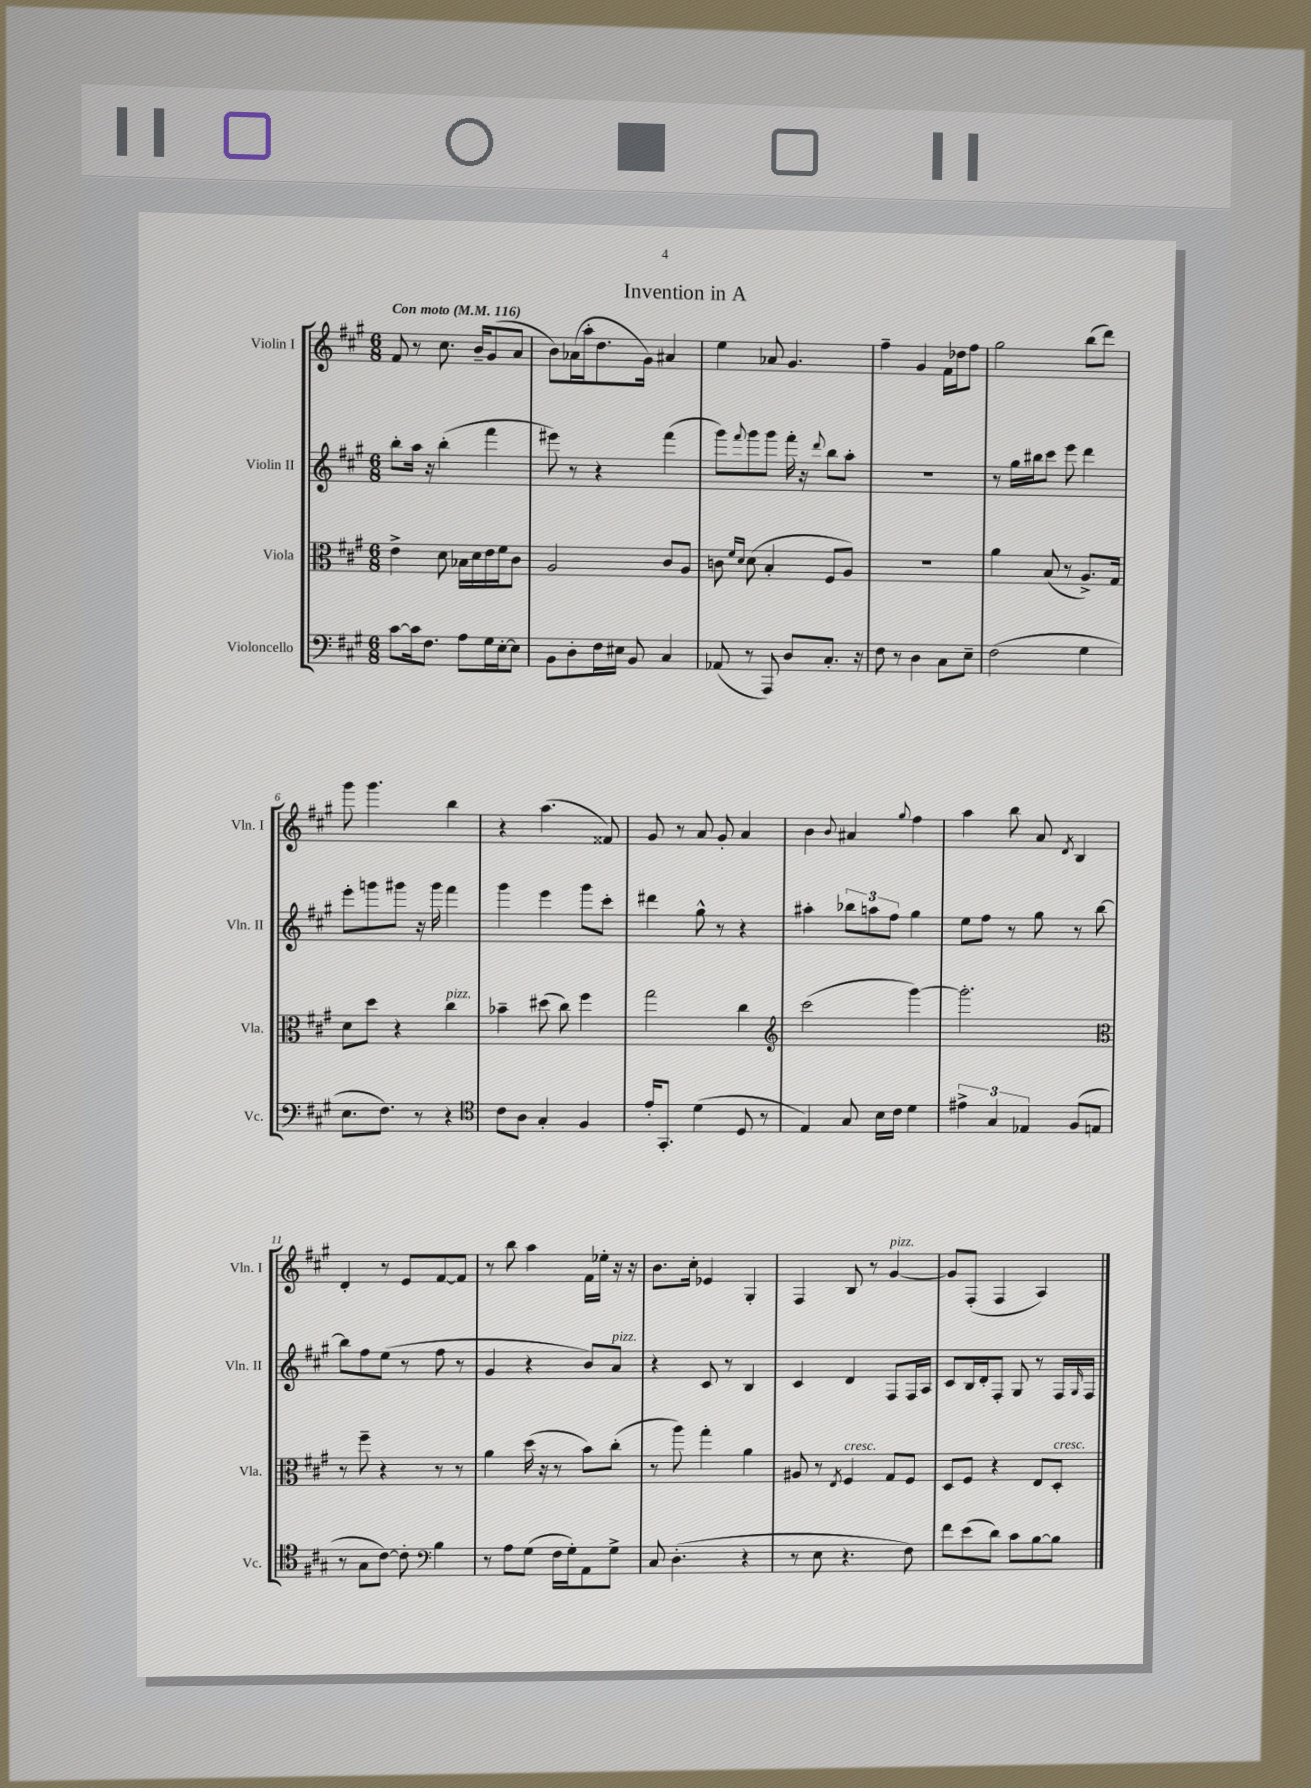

**kern	**kern	**kern	**kern
*part4	*part3	*part2	*part1
*staff4	*staff3	*staff2	*staff1
*I"Violoncello	*I"Viola	*I"Violin II	*I"Violin I
*I'Vc.	*I'Vla.	*I'Vln. II	*I'Vln. I
*clefF4	*clefC3	*clefG2	*clefG2
*k[f#c#g#]	*k[f#c#g#]	*k[f#c#g#]	*k[f#c#g#]
*M6/8	*M6/8	*M6/8	*M6/8
*MM116	*MM116	*MM116	*MM116
=1	=1	=1	=1
!	!	!	!LO:TX:a:B:t=Con moto
[8c#\L	4e^\	8bb'\L	8f#/
16c#\k]	.	16aa\Jk	8r
8.F#\J	.	16r	.
.	8d\	(4bb'\	8.cc#\
8A\L	16B-X\LL	.	.
.	16d\	.	16b~/KL
16G#\L	16e\	4fff#\	(8g#/
[16E'\J	16f#\J	.	.
8E\J]	8c#\J	.	8a/J
=2	=2	=2	=2
8BB\L	2A/	8eee#X\)	8b\L)
8D'\	.	8r	(16a-X\L
.	.	.	16aa'\J
16F#\L	.	4r	8.dd\
16E#X\JJ	.	.	.
8BB/	.	.	.
.	.	.	16g#\Jk)
4C#/	8c#/L	(4fff#\	4a#X/
.	8A/J	.	.
=3	=3	=3	=3
(8AA-X/	8cn\	8ggg#\L)	4ee\
.	16qqf#/LL	.	.
.	16qqd/JJ	8qqfff#/	.
8r	(8d\	8ggg#\	.
8AAA/)	4B'/	8ggg#\J	8a-X/
8D/L	.	16fff#'\	4.g#/
.	.	16r	.
.	.	8qqddd/	.
8.C#'/J	8F#/L	8bb\L	.
.	8A/J)	8aa'\J	.
16r	.	.	.
=4	=4	=4	=4
8F#\	2.r	2.r	4ff#~\
8r	.	.	.
4D\	.	.	4g#/
8C#\L	.	.	16f#\LL
.	.	.	16dd-X\J
8E~\J	.	.	8ff#\J
=5	=5	=5	=5
(2F#\	4a\	8r	2gg#\
.	.	16gg#\LL	.
.	.	16bb#X\J	.
.	(8B/	8ccc#\J	.
.	8r	8eee\	.
4G#\	8.A^/L)	4ddd\	(8bb\L
.	.	.	8ddd\J)
.	16G#/Jk	.	.
!!LO:LB:g=z
=6	=6	=6	=6
8.E\L	8d\L	8eee'\L	8ggg#\
.	8dd\J	8gggn\	4.ggg#\
8.F#\J)	.	.	.
.	4r	8ggg#X\J	.
8r	.	16r	.
.	.	16ggg#\	.
!	!LO:TX:a:i:t=pizz.	!	!
4r	4cc#\	4fff#\	4bb\
=7	=7	=7	=7
*clefC4	*	*	*
8c#\L	4b-X~\	4ggg#\	4r
8A\J	.	.	.
4G#'/	(8dd#X\	4eee\	(4.aa\
.	8cc#\)	.	.
4F#/	4ff#\	8ggg#\L	.
.	.	8ccc#'\J	8f##X/)
=8	=8	=8	=8
16e'/KL	2gg#\	4ddd#X\	8g#/
8.GG#'/J	.	.	.
.	.	.	8r
(4d\	.	8gg#^^\	8a/
.	.	8r	8g#'/
8D/	4cc#\	4r	4a/
8r	.	.	.
=9	=9	=9	=9
*	*clefG2	*	*
4E/)	(2ccc#\	4aa#X'\	4b\
.	.	.	8qqb/
8G#/	.	12bb-X\L	4a#X/
.	.	12aan\	.
16B\LL	.	.	.
.	.	12ff#\J	.
16c#\JJ	.	.	.
.	.	.	8qqgg#/
4d\	[4ggg#\)	4gg#\	4ff#\
=10	=10	=10	=10
6e#X^\	2.ggg#'\]	8ee\L	4aa\
.	.	8ff#\J	.
6G#/	.	.	.
.	.	8r	8bb\
6E-X/	.	.	.
.	.	8gg#\	8a/
.	.	.	8qd/
(8F#/L	.	8r	4B/
8En/J	.	[8bb\	.
!!LO:LB:g=z
=11	=11	=11	=11
*	*clefC3	*	*
8r	8r	8bb\L]	4d'/
8G#\L	8ff#~\	8ff#\	.
[8c#\J)	4r	(8ee\J	8r
8c#'\]	.	8r	8e/L
*clefF4	*	*	*
4B\	8r	8ff#\	[8f#/
.	8r	8r	8f#/J]
=12	=12	=12	=12
8r	4a\	4g#/	8r
8A\L	.	.	8bb\
(8G#\J	(16dd\	4r	4aa\
.	16r	.	.
16F#\LL	8r	.	.
16G#'\J)	.	.	.
8AA\	8b\L)	8b/L)	16f#\LL
.	.	.	16ee-X'\JJ
!	!	!LO:TX:a:i:t=pizz.	!
8G#^\J	(8cc#'\J	8a/J	16r
.	.	.	16r
=13	=13	=13	=13
8C#/	8r	4r	8.b\L
(4.D'\	8aa\)	.	.
.	.	.	16cc#'\Jk
.	4gg#'\	8c#/	4e-X/
.	.	8r	.
4r	4a\	4B/	4G#'/
=14	=14	=14	=14
8r	8A#X/	4c#/	4F#/
8E\	8r	.	.
.	8qE/	.	.
!	!LO:TX:a:i:t=cresc.	!	!
4.r	4F#/	4d/	8B/
.	.	.	8r
!	!	!	!LO:TX:a:i:t=pizz.
.	8G#/L	8F#/L	[4g#/
8F#\)	8F#/J	16F#/L	.
.	.	16A/JJ	.
=15	=15	=15	=15
8f#\L	8D/L	8c#/L	8g#/L]
(8e\	8F#/J	16B/L	(8F#'/J
.	.	16d'/J	.
8d\J)	4r	8F#'/J	4F#/
8c#\L	.	8G#/	.
[8B\	8E/L	8r	4A/)
!	!LO:TX:a:i:t=cresc.	!	!
8B\J]	8D'/J	16F#/LL	.
.	.	16qqG#/	.
.	.	16F#/JJ	.
==	==	==	==
*-	*-	*-	*-
